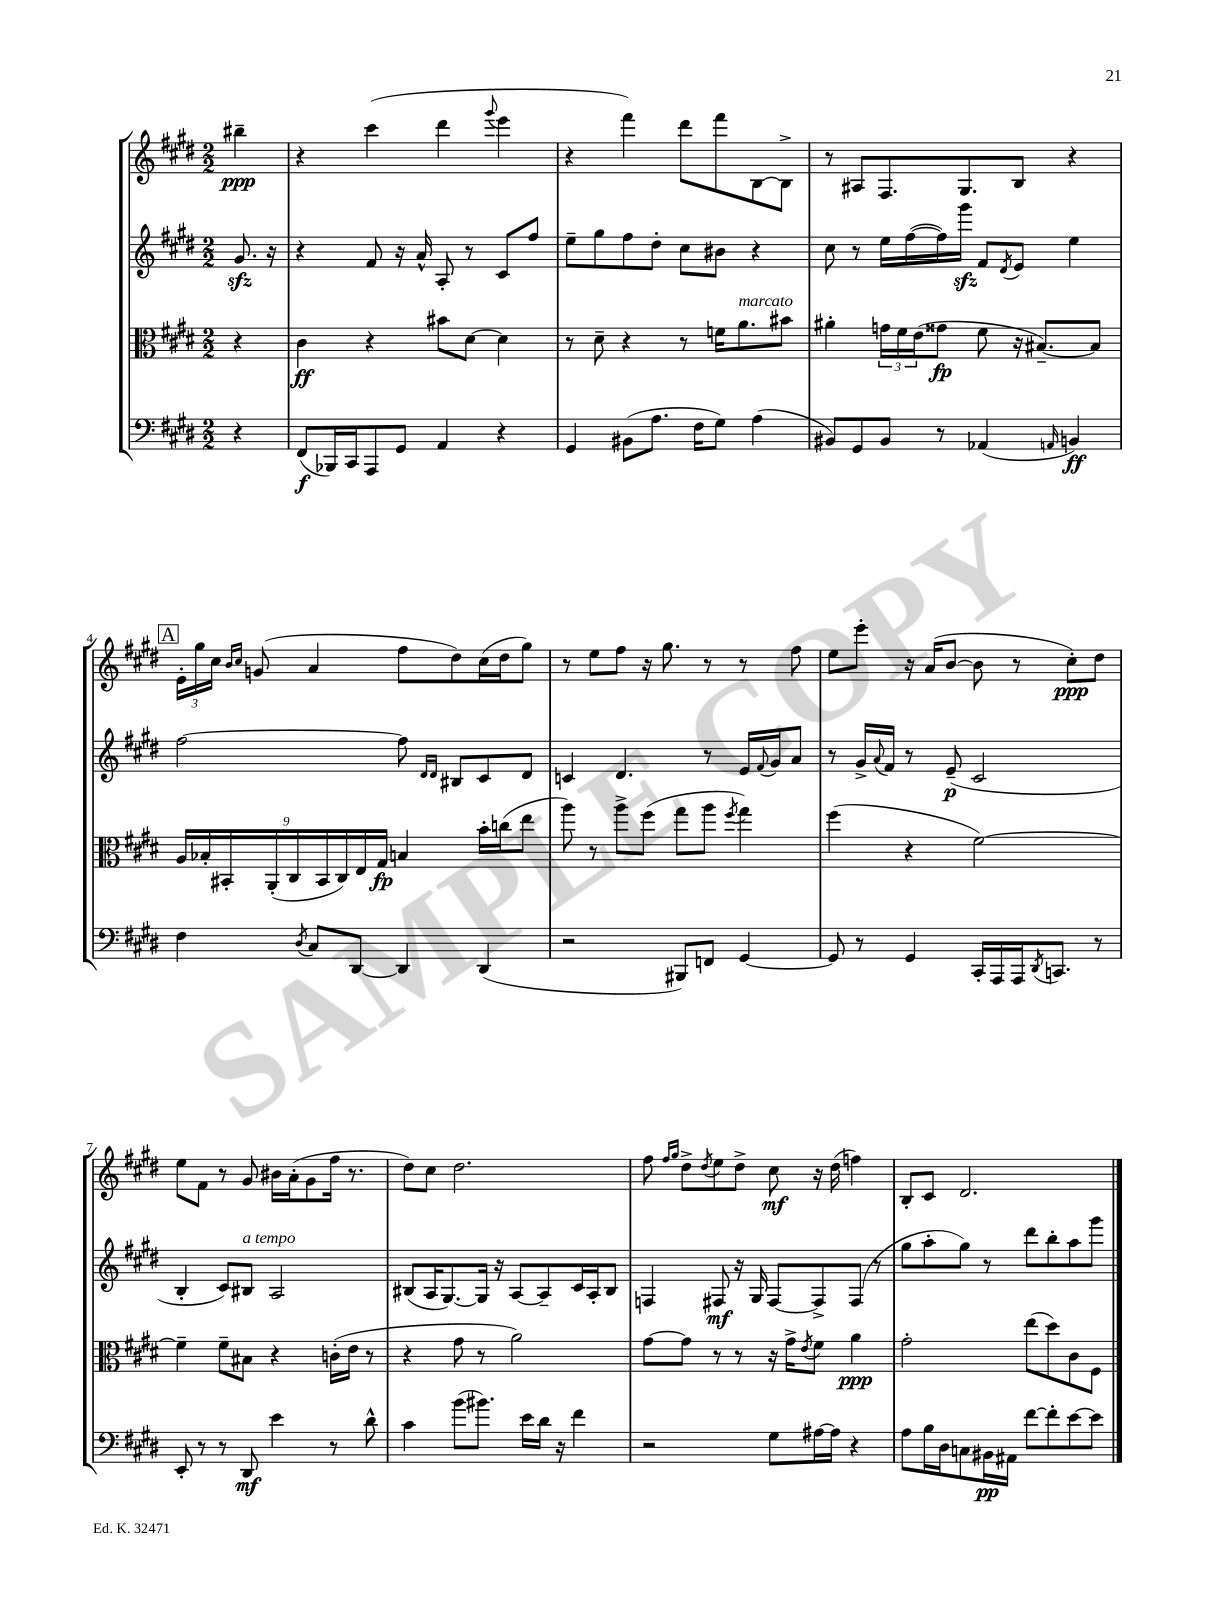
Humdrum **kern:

**kern	**kern	**kern	**kern
*staff4	*staff3	*staff2	*staff1
*clefF4	*clefC3	*clefG2	*clefG2
*k[f#c#g#d#]	*k[f#c#g#d#]	*k[f#c#g#d#]	*k[f#c#g#d#]
*M2/2	*M2/2	*M2/2	*M2/2
4r	4r	8.g#/	4bb#~\
.	.	16r	.
=	=	=	=
(8FF#/L	4c#\	4r	4r
16BBB-/L)	.	.	.
16CC#/J	.	.	.
8AAA/	4r	8f#/	(4ccc#\
8GG#/J	.	16r	.
.	.	16a^^/	.
4AA/	8b#\L	8A'/	4ddd#\
.	[8d#\J	8r	.
.	.	.	8qqggg#/
4r	4d#\]	8c#/L	4eee\
.	.	8ff#/J	.
=	=	=	=
4GG#/	8r	8ee~\L	4r
.	8d#~\	8gg#\	.
(8BB#\L	4r	8ff#\	4fff#\)
8.A\J	.	8dd#'\J	.
.	8r	8cc#\L	8ddd#\L
16F#\LK	.	.	.
8G#\J)	16f\LK	8b#\J	8fff#\
.	8.a\	.	.
(4A\	.	4r	[8B\
.	8b#\J	.	8B^\]J
=	=	=	=
8BB#/L)	4a#'\	8cc#\	8r
8GG#/	.	8r	8A#/L
8BB#/J	24g\LL	16ee\LL	8.F#/
.	24f#\	.	.
.	.	([16ff#\	.
.	(24e\J	.	.
8r	8g##\J	16ff#\])	.
.	.	16ggg#\JJ	8.G#/
(4AA-/	8f#\	8f#/L	.
.	.	8qd#/	.
.	16r	8e/J	8B/J
.	[8.B#~/L)	.	.
16qqAA/	.	.	.
4BB/)	.	4ee\	4r
.	8B#/]J	.	.
=	=	=	=
4F#\	18A/LL	[2ff#\	24e'\LL
.	.	.	24gg#\
.	18B-'/	.	.
.	.	.	24cc#\JJ
.	18BB#'/	.	.
.	.	.	16qqb/LL
.	.	.	16qqcc#/JJ
.	.	.	(8g/
.	(18AA'/	.	.
.	18C#/	.	.
8qD#/	.	.	.
8C#/L	.	.	4a/
.	18BB#/	.	.
.	18C#/)	.	.
[8DD#/J	.	.	.
.	18E/	.	.
.	18G#/JJ	.	.
4DD#/]	4B/	8ff#\]	8ff#\L
.	.	16qqd#/LL	.
.	.	16qqd#/JJ	.
.	.	8B#/L	8dd#\)
(4DD#/	16b'\LL	8c#/	(16cc#\L
.	(16cc\J	.	16dd#\J
.	8ee\J	8d#/J	8gg#\J)
=	=	=	=
2r	8aa\)	4c/	8r
.	8r	.	8ee\L
.	8aa^\L	4.d#/	8ff#\J
.	(8ff#\J	.	16r
.	.	.	8.gg#\
8BBB#/L)	8gg#\L	.	.
8FF/J	8aa\J	8r	8r
.	8qff#/	.	.
[4GG#/	4gg#\)	16e/LL	8r
.	.	8qqf#/	.
.	.	16g#/J	.
.	.	8a/J	8ff#\
=	=	=	=
8GG#/]	(4ff#\	8r	8ee\L
8r	.	16g#^/LL	8eee'\J
.	.	8qqa/	.
.	.	16f#/JJ	.
4GG#/	4r	8r	16r
.	.	.	(16a/LK
.	.	(8e~/	[8b/J
16CC#'/LL	[2f#\)	2c#/	8b\]
16AAA/	.	.	.
16AAA/J	.	.	8r
8qDD#/	.	.	.
8.CC/J	.	.	.
.	.	.	8cc#'\L)
8r	.	.	8dd#\J
=	=	=	=
8EE'/	4f#~\]	4B'/	8ee\L
8r	.	.	8f#\J
8r	8f#~\L	8c#/L)	8r
8DD#/	8B#\J	8B#/J	8g#/
4e\	4r	2A/	16b#\LL
.	.	.	(16a'\J
.	.	.	8g#\
8r	(16c'\LL	.	16ff#\Jk
.	16e\JJ	.	8.r
8d#^^\	8r	.	.
=	=	=	=
4c#\	4r	(8B#/L	8dd#\L)
.	.	16A/K	8cc#\J
.	.	[8.G#/)	.
(8b\L	8g#\	.	2.dd#\
8.b#\J)	8r	16G#/]Jk	.
.	.	16r	.
.	2a\)	[8A/L	.
16e\LL	.	.	.
16d#\JJ	.	8A~/]	.
16r	.	.	.
4f#\	.	16c#/L	.
.	.	16A'/J	.
.	.	8B#/J	.
=	=	=	=
2r	[8g#\L	4F/	8ff#\
.	.	.	16qqff#/LL
.	.	.	16qqgg#/JJ
.	8g#\]J	.	8dd#^\L
.	.	.	8qdd#/
.	8r	8F#/	8ee\
.	8r	16r	8dd#^\J
.	.	16G#/	.
8G#\L	16r	[8F#/L	8cc#\
.	16g#^\LK	.	.
.	8qe/	.	.
[16A#\L	8f#\J	8F#^/]	16r
16A#\]JJ	.	.	(16dd#\
4r	4a\	(8F#/J	4ff\)
.	.	8r	.
=	=	=	=
8A\L	2g#'\	8gg#\L	8B'/L
16B\L	.	8aa'\	8c#/J
16D#\J	.	.	.
8C\	.	8gg#\J)	2.d#/
16BB#\L	.	8r	.
16AA#\JJ	.	.	.
[8f#\L	(8ee\L	8ddd#\L	.
8f#'\]	8dd#\)	8bb'\	.
[8e\	8c#\	8aa\	.
8e\]J	8F#\J	8ggg#\J	.
==	==	==	==
*-	*-	*-	*-
